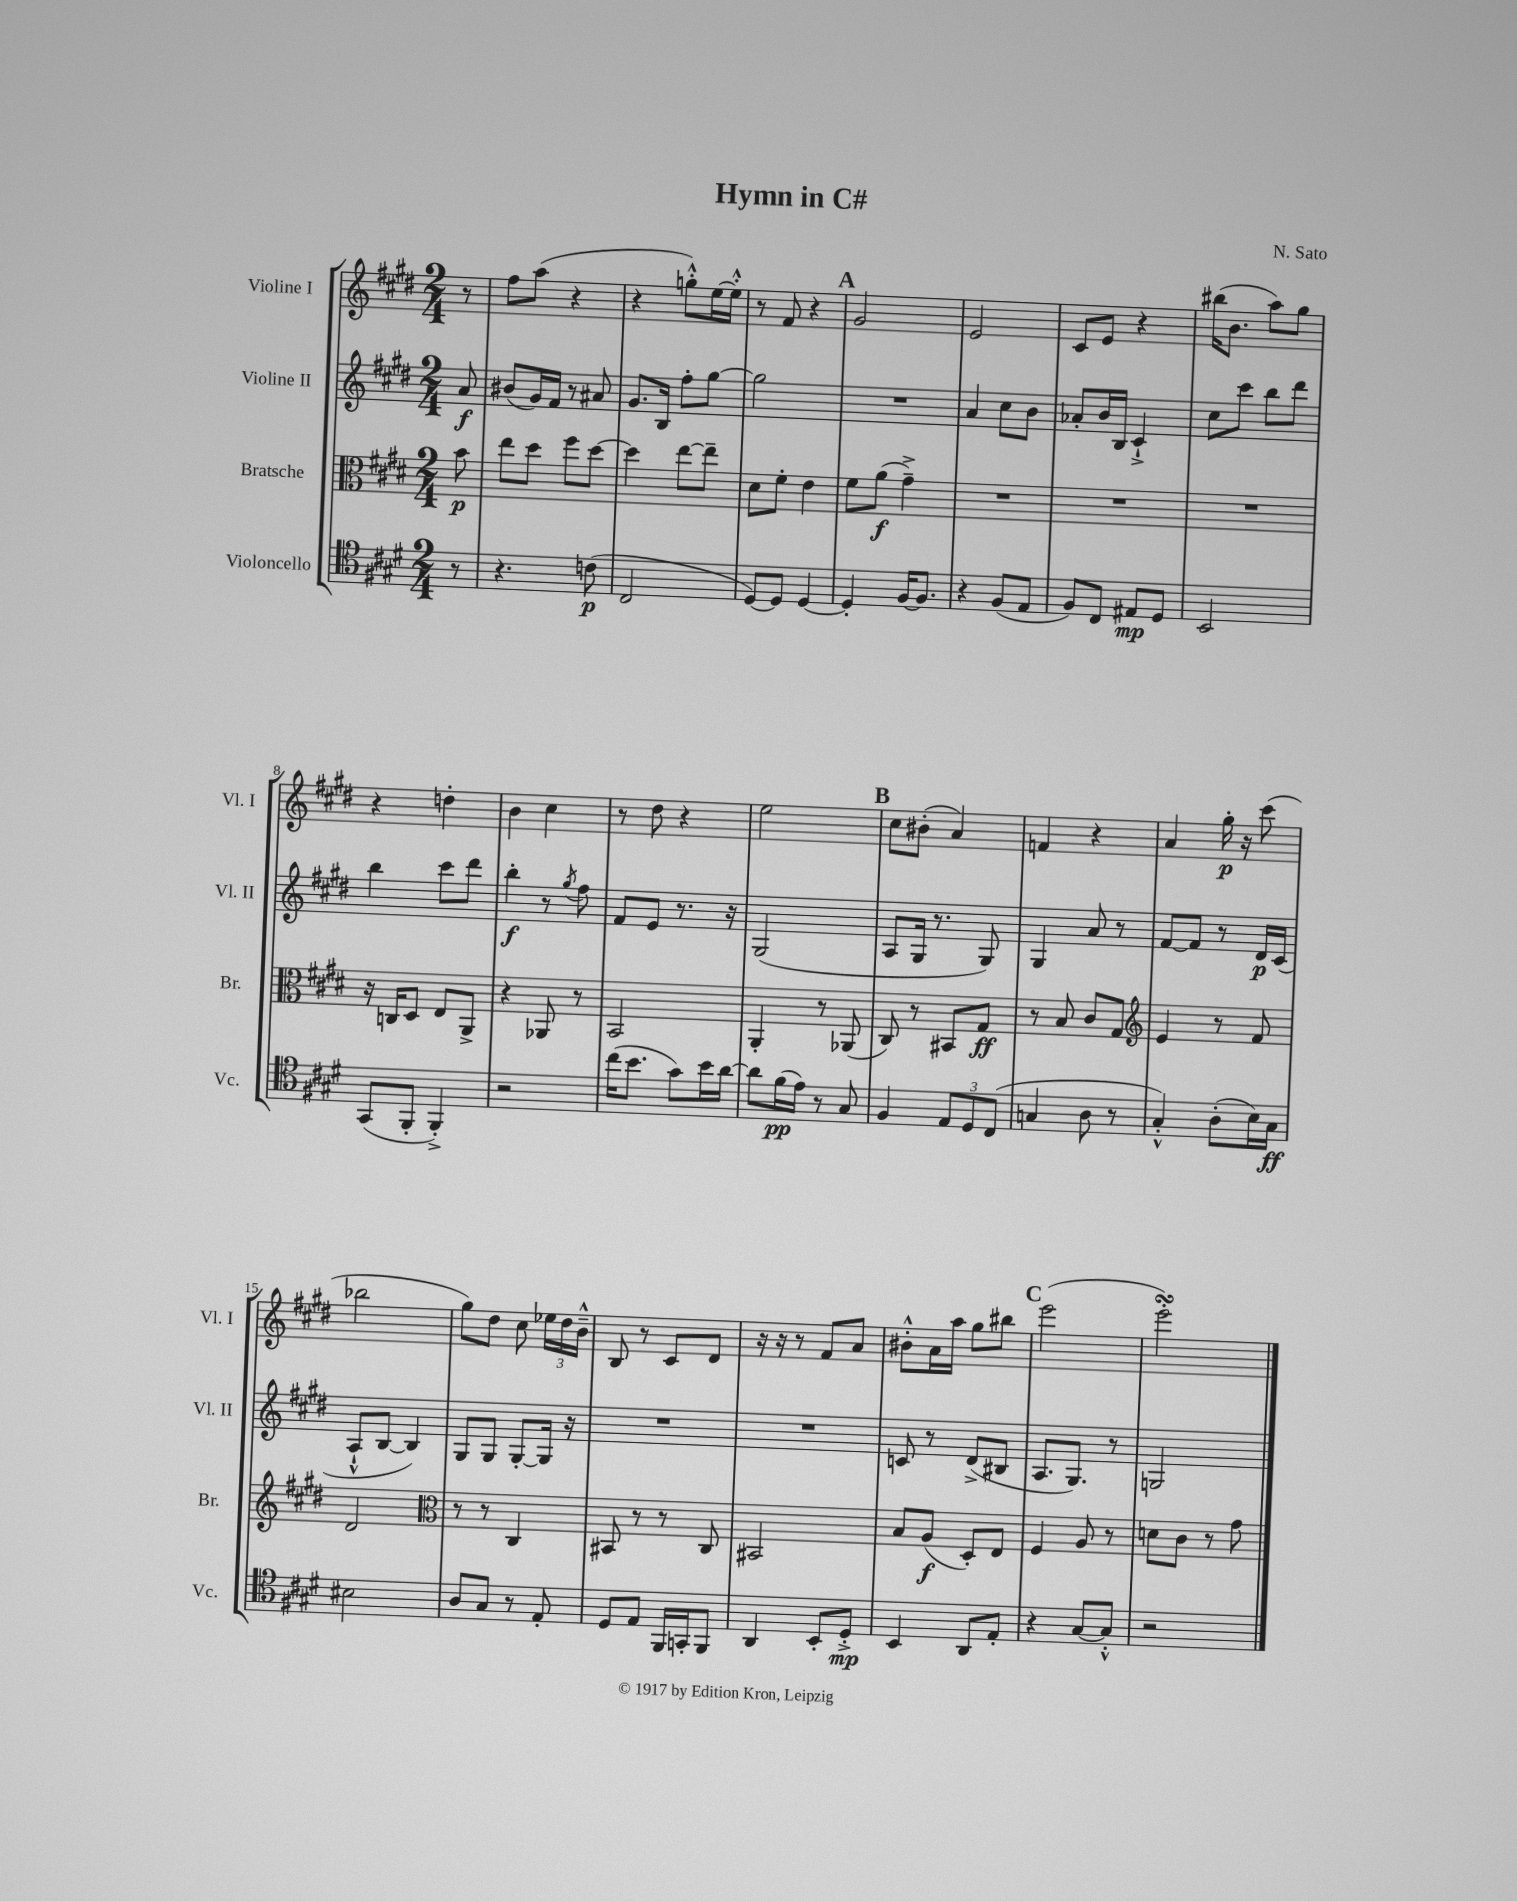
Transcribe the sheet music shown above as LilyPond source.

\header { title = "Hymn in C#" composer = "N. Sato" }
<<
\new StaffGroup <<
\new Staff = "s0" \with { instrumentName = "Violine I" shortInstrumentName = "Vl. I" } {
    \clef treble \key e \major \numericTimeSignature \time 2/4 \partial 8
    \autoBeamOff r8 |
    fis''8[ a''8]( r4 |
    r4 g''8[-.-^) e''16~ e''16]-.-^ |
    r8 fis'8 r4 |
    \mark \markup { \bold "A" } gis'2 |
    e'2 |
    cis'8[ e'8] r4 |
    bis''16[( b'8.] a''8[) gis''8] |
    r4 d''4-. |
    b'4 cis''4 |
    r8 dis''8 r4 |
    e''2 |
    \mark \markup { \bold "B" } cis''8[ bis'8]-.( a'4) |
    f'4 r4 |
    a'4 gis''16-.\p r16 cis'''8( |
    bes''2 |
    gis''8[) dis''8] cis''8 \tuplet 3/2 { ees''16[ dis''16 b'16]---^ } |
    b8 r8 cis'8[ dis'8] |
    r16 r16 r8 fis'8[ a'8] |
    bis'8[-.-^ a'16 a''16] gis''8[ bis''8] |
    \mark \markup { \bold "C" } e'''2( |
    e'''2-.\turn) \bar "|." |
}
\new Staff = "s1" \with { instrumentName = "Violine II" shortInstrumentName = "Vl. II" } {
    \clef treble \key e \major \numericTimeSignature \time 2/4 \partial 8
    \autoBeamOff a'8\f |
    bis'8[( gis'16) fis'16] r8 ais'8 |
    gis'8.[ b16] fis''8[-. gis''8]~ |
    gis''2 |
    \mark \markup { \bold "A" } R2 |
    a'4 cis''8[ b'8] |
    aes'8[-. b'16 b16] cis'4-!-> |
    cis''8[ cis'''8] b''8[ dis'''8] |
    b''4 cis'''8[ dis'''8] |
    b''4-.\f r8 \acciaccatura { gis''8 } fis''8 |
    fis'8[ e'8] r8. r16 |
    gis2( |
    \mark \markup { \bold "B" } a8[ gis16] r8. gis8) |
    gis4 a'8 r8 |
    fis'8[~ fis'8] r8 dis'16[\p cis'16]( |
    a8[-!-^ b8]~ b4) |
    gis8[ gis8] gis8[~-. gis16] r16 |
    R2 |
    R2 |
    c'8 r8 dis'8[->( bis8] |
    \mark \markup { \bold "C" } a8.[ gis8.]) r8 |
    g2 \bar "|." |
}
\new Staff = "s2" \with { instrumentName = "Bratsche" shortInstrumentName = "Br." } {
    \clef alto \key e \major \numericTimeSignature \time 2/4 \partial 8
    \autoBeamOff b'8\p |
    e''8[ dis''8] fis''8[ dis''8]~ |
    dis''4 e''8[~ e''8]-- |
    dis'8[ fis'8]-. e'4 |
    \mark \markup { \bold "A" } fis'8[ a'8]\f( gis'4--->) |
    R2 |
    R2 |
    R2 |
    r16 c16[ dis8] e8[ a,8]-> |
    r4 aes,8 r8 |
    b,2 |
    a,4-. r8 aes,8( |
    \mark \markup { \bold "B" } cis8) r8 bis,8[ gis8]\ff |
    r8 b8 cis'8[ gis8] |
    \clef treble e'4 r8 fis'8 |
    dis'2 |
    \clef alto r8 r8 cis4 |
    bis,8 r8 r8 cis8 |
    bis,2 |
    b8[ a8]\f( dis8[-.) e8] |
    \mark \markup { \bold "C" } fis4 a8 r8 |
    d'8[ cis'8] r8 gis'8 \bar "|." |
}
\new Staff = "s3" \with { instrumentName = "Violoncello" shortInstrumentName = "Vc." } {
    \clef tenor \key e \major \numericTimeSignature \time 2/4 \partial 8
    \autoBeamOff r8 |
    r4. c'8\p( |
    cis2 |
    dis8[~) dis8] dis4~ |
    \mark \markup { \bold "A" } dis4-. fis16[~ fis8.] |
    r4 fis8[( e8] |
    fis8[) cis8] eis8[\mp dis8] |
    b,2 |
    gis,8[( fis,8]-. fis,4-.->) |
    r2 |
    cis''16[( b'8.] gis'8[) b'16 a'16]~ |
    a'8[ fis'16\pp( e'16]) r8 gis8 |
    \mark \markup { \bold "B" } fis4 \tuplet 3/2 { e8[ dis8 cis8]( } |
    g4 a8 r8 |
    gis4-.-^) a8[-.( b16) gis16]\ff |
    bis2 |
    a8[ gis8] r8 e8-. |
    dis8[ e8] fis,16[ g,16-. fis,8] |
    a,4 b,8[-. dis8]-.->\mp |
    b,4 a,8[ e8]-. |
    \mark \markup { \bold "C" } r4 gis8[~ gis8]-.-^ |
    r2 \bar "|." |
}
>>
>>
